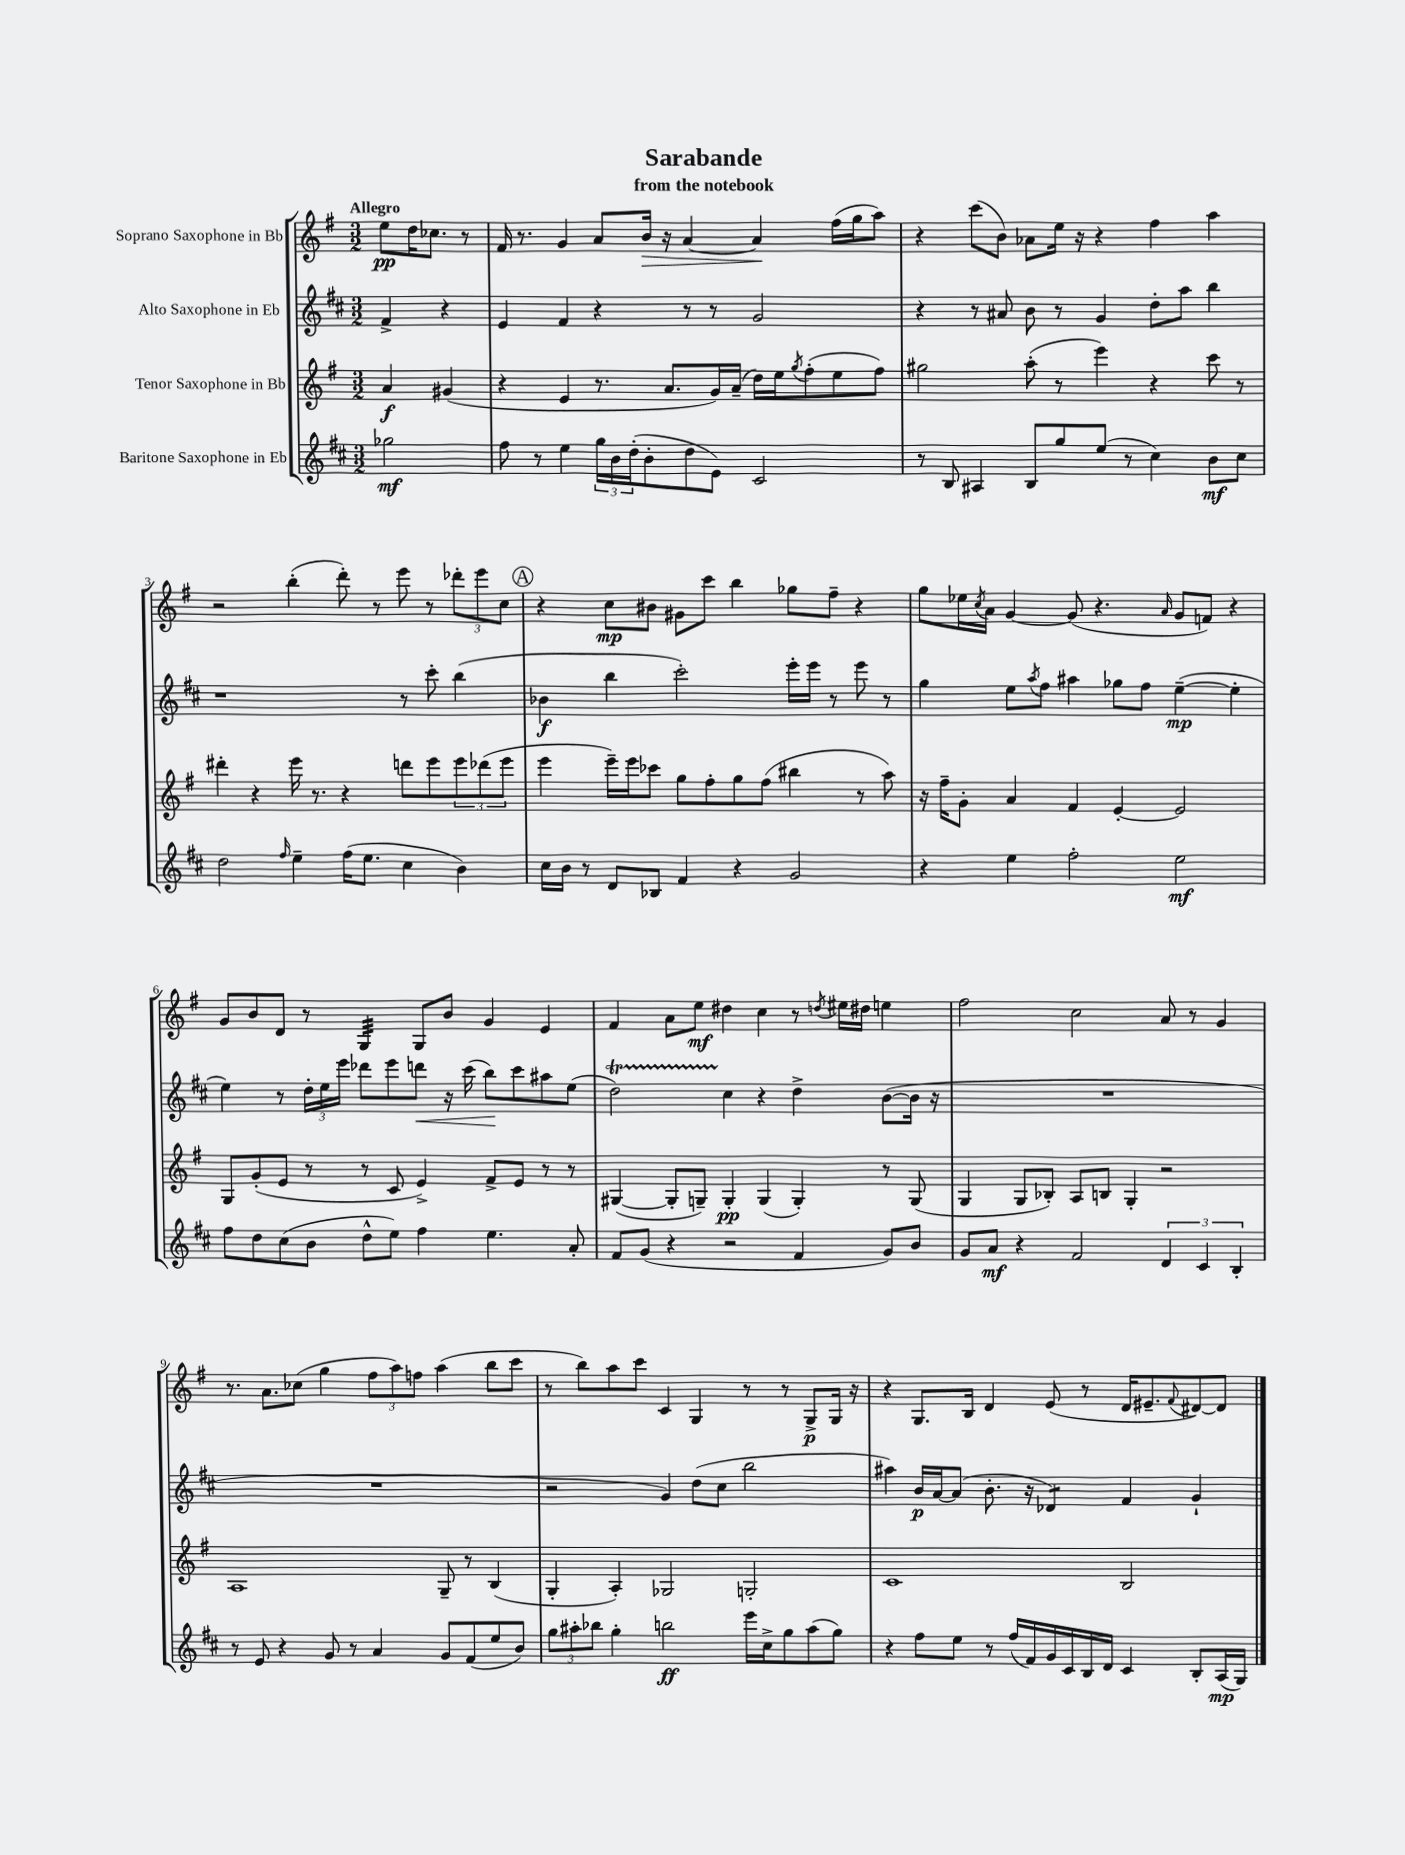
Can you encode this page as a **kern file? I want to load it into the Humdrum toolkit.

**kern	**kern	**kern	**kern
*staff4	*staff3	*staff2	*staff1
*clefG2	*clefG2	*clefG2	*clefG2
*k[f#c#]	*k[f#]	*k[f#c#]	*k[f#]
*M3/2	*M3/2	*M3/2	*M3/2
2gg-	4a	4f#^	8ee
.	.	.	16dd
.	.	.	8.cc-
.	(4g#	4r	.
.	.	.	8r
=	=	=	=
8ff#	4r	4e	16f#
.	.	.	8.r
8r	.	.	.
4ee	4e	4f#	4g
24gg	8.r	4r	8a
24b	.	.	.
(24dd'	.	.	.
8b'	.	.	16b
.	8.a	.	16r
8dd	.	8r	[4a
8e)	16g)	8r	.
.	(16a~	.	.
2c#	16dd)	2g	4a]
.	16ee	.	.
.	8qgg	.	.
.	(8ff#'	.	.
.	8ee	.	(16ff#
.	.	.	16gg
.	8ff#)	.	8aa)
=	=	=	=
8r	2gg#	4r	4r
8B	.	.	.
4A#	.	8r	(8ccc
.	.	8a#	8b)
8B	(8aa'	8b	8a-
8gg	8r	8r	16ee
.	.	.	16r
(8ee	4eee)	4g	4r
8r	.	.	.
4cc#)	4r	8dd'	4ff#
.	.	8aa	.
8b	8ccc	4bb	4aa
8cc#	8r	.	.
=	=	=	=
2dd	4ddd#'	1r	2r
.	4r	.	.
16qqff#	.	.	.
4ee~	16eee	.	(4bb'
.	8.r	.	.
(16ff#	4r	.	8ddd')
8.ee	.	.	.
.	.	.	8r
4cc#	8ddd	8r	8eee
.	8eee	8ccc#'	8r
4b)	12eee	(4bb	12ddd-'
.	(12ddd-	.	12eee
.	12eee	.	12cc
=	=	=	=
16cc#	4eee	4b-	4r
16b	.	.	.
8r	.	.	.
8d	16eee~)	4bb	8cc
.	16eee	.	.
8B-	8ccc-	.	8b#
4f#	8gg	2ccc#')	8g#
.	8ff#'	.	8ccc
4r	8gg	.	4bb
.	(8ff#	.	.
2g	4bb#	16eee'	8gg-
.	.	16eee	.
.	.	8r	8ff#~
.	8r	8eee	4r
.	8aa)	8r	.
=	=	=	=
4r	16r	4gg	8gg
.	16ff#~	.	.
.	8g'	.	16ee-
.	.	.	8qcc
.	.	.	16a
4ee	4a	8ee	[4g
.	.	8qaa	.
.	.	8ff#	.
2ff#'	4f#	4aa#	(8g]
.	.	.	4.r
.	[4e'	8gg-	.
.	.	8ff#	.
.	.	.	16qqa
2ee	2e]	([4ee~	8g
.	.	.	8f)
.	.	4ee']	4r
=	=	=	=
8ff#	8G	4ee)	8g
8dd	(8g'	.	8b
(8cc#	8e	8r	8d
8b	8r	24dd'	8r
.	.	24ee	.
.	.	24eee	.
8dd^^	8r	8ddd-	4G
8ee)	8c	8eee	.
4ff#	4e^)	8ddd	8G
.	.	16r	8b
.	.	(16ccc#	.
4.ee	8f#^	8bb)	4g
.	8e	8ccc#	.
.	8r	8aa#	4e
8a'	8r	(8ee	.
=	=	=	=
8f#	([4G#	2dd)	4f#
(8g	.	.	.
4r	8G#']	.	8a
.	8G~)	.	8ee
2r	4G'	4cc#	4dd#
.	(4G	4r	4cc
4f#	4G')	4dd^	8r
.	.	.	8qdd
.	.	.	16ee#
.	.	.	16dd#
8g)	8r	([8b	4ee
8b	(8G	16b]	.
.	.	16r	.
=	=	=	=
8g	4G	1.r	2ff#
8a	.	.	.
4r	8G	.	.
.	8B-')	.	.
2f#	8A	.	2cc
.	8B	.	.
.	4G'	.	.
6d	2r	.	8a
.	.	.	8r
6c#	.	.	.
.	.	.	4g
6B'	.	.	.
=	=	=	=
8r	1A	1.r	8.r
8e	.	.	.
.	.	.	8.a
4r	.	.	.
.	.	.	(8cc-
8g	.	.	4gg
8r	.	.	.
4a	.	.	12ff#
.	.	.	12aa)
.	.	.	12ff
8g	8G~	.	(4aa
(8f#	8r	.	.
8ee	(4B	.	8bb
8b)	.	.	8ccc
=	=	=	=
12gg	4G'	2r	8r
12aa#'	.	.	.
.	.	.	8bb)
12bb-	.	.	.
4gg'	4A')	.	8aa
.	.	.	8ccc
2bb	2G-	4g)	4c
.	.	(8dd	4G
.	.	8cc#	.
16eee	2G'	2bb	8r
16cc#^	.	.	.
8gg	.	.	8r
(8aa#	.	.	8G^
8gg)	.	.	16G
.	.	.	16r
=	=	=	=
4r	1c	4aa#)	4r
8ff#	.	16b	8.G
.	.	[16a	.
8ee	.	(8a]	.
.	.	.	16B
8r	.	8.b'	4d
(16ff#	.	.	.
16f#)	.	16r	.
16g	.	4d-)	(8e
16c#	.	.	.
16B	.	.	8r
16d	.	.	.
4c#	2B	4f#	16d
.	.	.	8.e#~
.	.	.	8qqf#
8B'	.	4g`	[8d#)
(16A	.	.	8d#]
16G)	.	.	.
==	==	==	==
*-	*-	*-	*-
